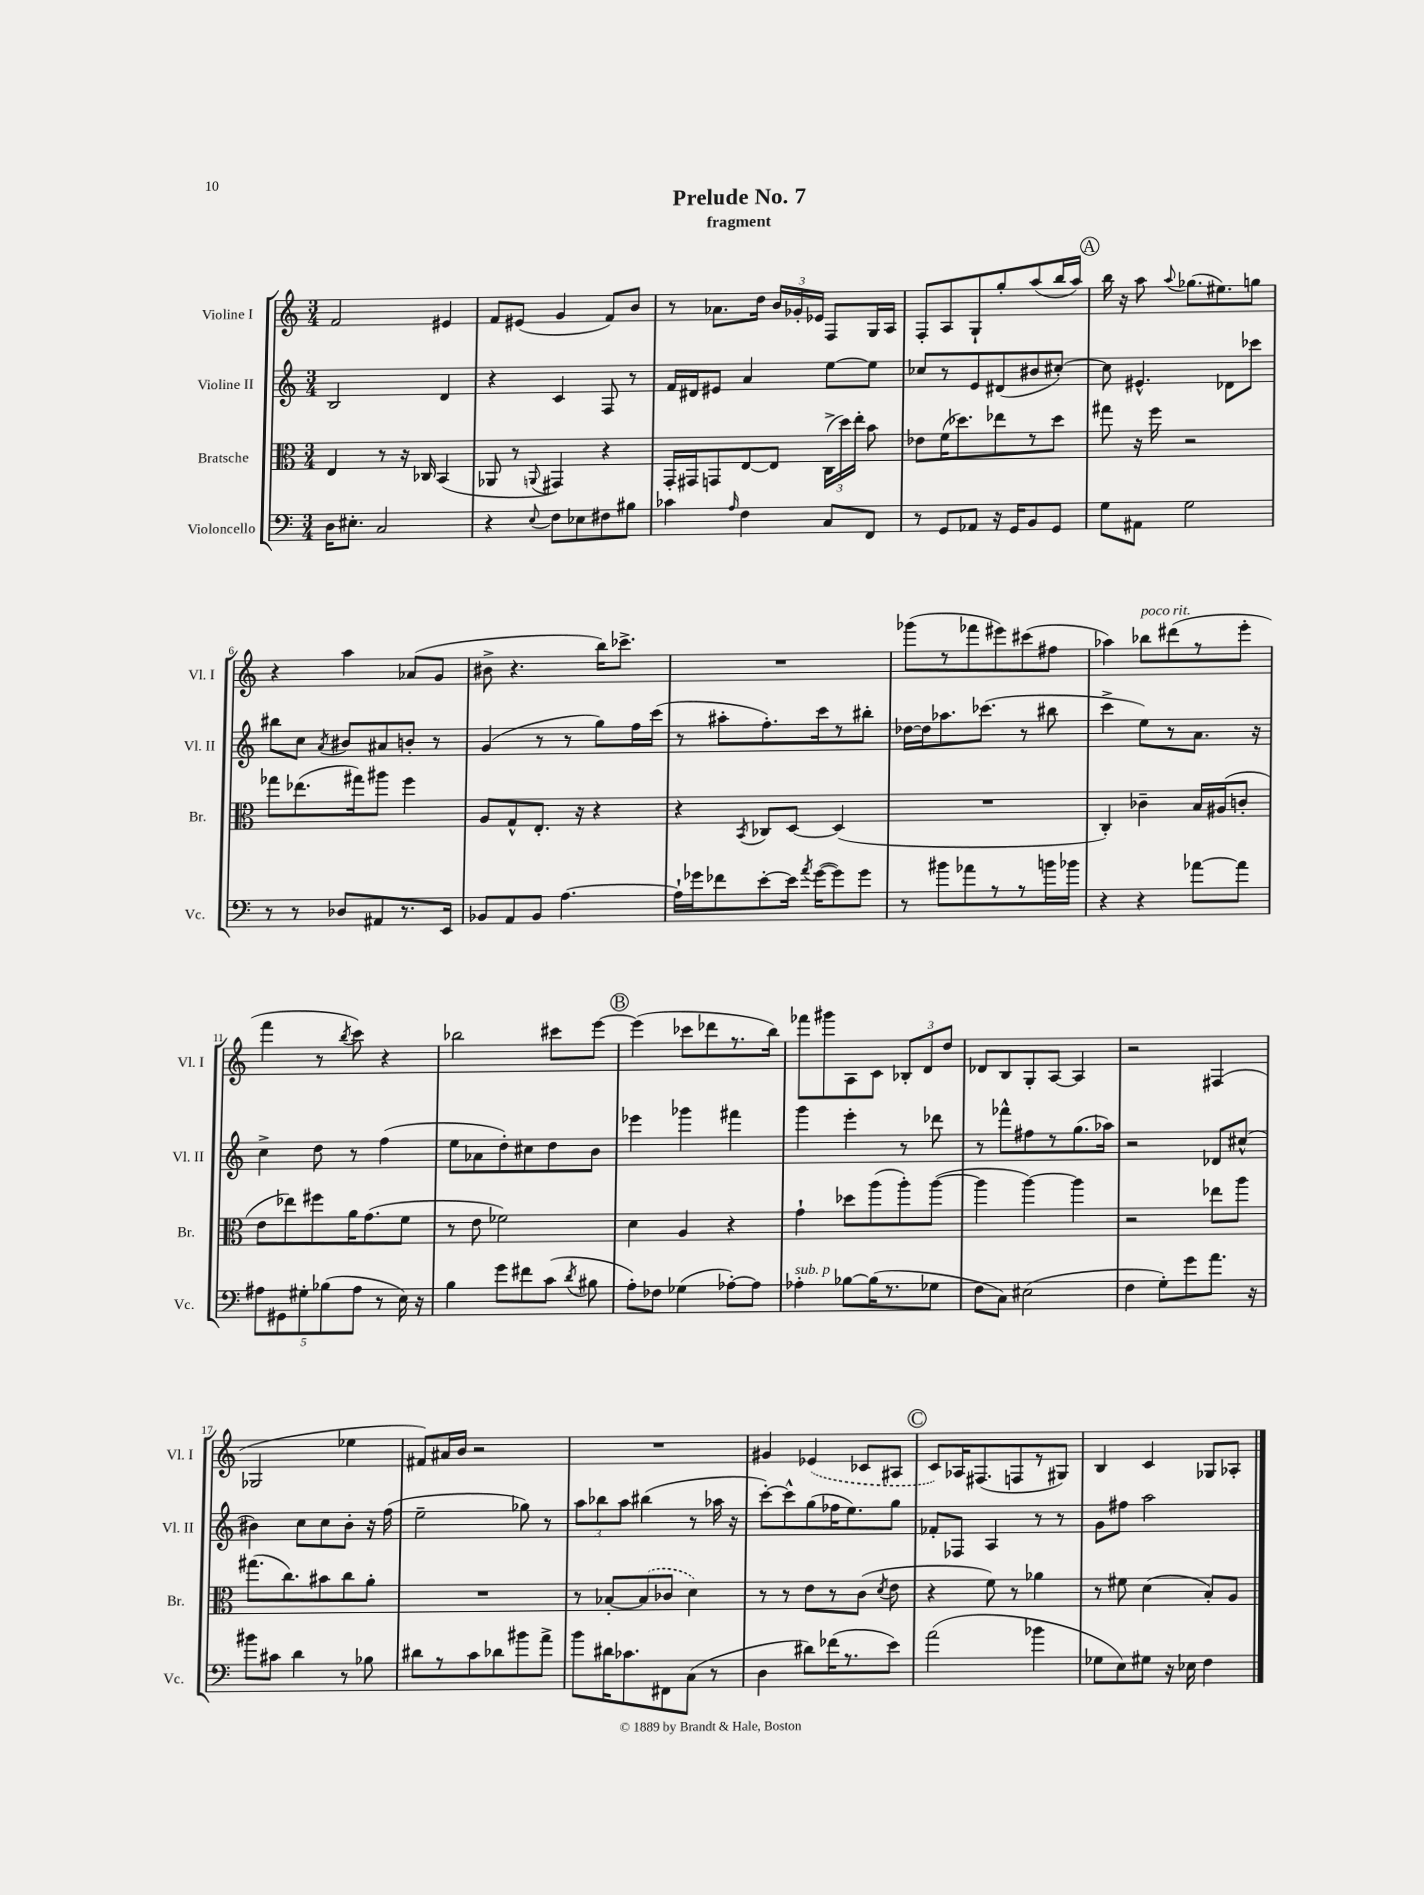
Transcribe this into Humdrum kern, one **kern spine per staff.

**kern	**kern	**kern	**kern
*part4	*part3	*part2	*part1
*staff4	*staff3	*staff2	*staff1
*I"Violoncello	*I"Bratsche	*I"Violine II	*I"Violine I
*I'Vc.	*I'Br.	*I'Vl. II	*I'Vl. I
*clefF4	*clefC3	*clefG2	*clefG2
*k[]	*k[]	*k[]	*k[]
*M3/4	*M3/4	*M3/4	*M3/4
=1	=1	=1	=1
16D\KL	4E/	2B/	2f/
8.E#X'\J	.	.	.
2C/	8r	.	.
.	16r	.	.
.	16C-X/	.	.
.	(4BB/	4d/	4e#X/
=2	=2	=2	=2
4r	8AA-X/	4r	8f/L
.	8r	.	(8e#X/J
8qqE/	8qqAAn/	.	.
8F\L	4GG#X/)	4c/	4g/
8E-X\	.	.	.
8F#X\	4r	8F/	8f/L)
8B#X\J	.	8r	8b/J
=3	=3	=3	=3
4c-X\	16GG'/LL	16f/LL	8r
.	16GG#X/J	16d#X/J	.
.	8GGn/	8e#X/J	8.a-X\L
16qqA/	.	.	.
4F\	[8E/	4a/	.
.	.	.	16dd\Jk
.	8E/J]	.	24b/LL
.	.	.	24g-X'/
.	.	.	24e-X/JJ
8C/L	(24C^\LL	[8ee\L	8F/L
.	24dd\)	.	.
.	24ee'\JJ	.	.
8FF/J	8b\	8ee\J]	16G/L
.	.	.	16A/JJ
=4	=4	=4	=4
8r	8e-X\L	8cc-X/L	8F'/L
8GG/L	(16f\K	8r	8A/
.	8.dd-X\)	.	.
8AA-X/J	.	8e/	8G`/
16r	8ee-X\	(8d#X/	8gg'/
16GG/KL	.	.	.
8BB/	8r	8b#X/	(8aa/
8GG/J	8dd-\J	[8cc#X'/J)	16bb/L
.	.	.	16aa/JJ)
!!LO:REH:place=s1:t=A
=5	=5	=5	=5
8G\L	8gg#X\	8cc#\]	16bb\
.	.	.	16r
8AA#X\J	16r	4.e#X^^/	8aa\
.	16ff\	.	.
.	.	.	8qqaa/
2G\	2r	.	(8.gg-X\L
.	.	.	8.ee#X\)
.	.	8d-X\L	.
.	.	8ccc-X\J	8ggn\J
!!LO:LB:g=z
=6	=6	=6	=6
8r	8gg-X\L	8bb#X\L	4r
8r	(8.ee-X\	8cc\J	.
.	.	8qa/	.
8D-X/L	.	8b#X/L	4aa\
.	16gg#X\k)	.	.
8AA#X/	8aa#X\J	8a#X/	.
8.r	4ff\	8bn'/J	(8a-X/L
.	.	8r	8g/J
16EE/Jk	.	.	.
=7	=7	=7	=7
8BB-X/L	8A/L	(4g/	8b#X^\
8AA/	8G^^/	.	4.r
8BB-/J	8.E'/J	8r	.
[4.A\	.	8r	.
.	16r	.	.
.	4r	8gg\L)	16bb\KL)
.	.	.	8.ccc-X^\J
.	.	16ff\L	.
.	.	(16ccc\JJ	.
=8	=8	=8	=8
16A`\LL]	4r	8r	2.r
16g-X\J	.	.	.
8f-X\	.	8aa#X'\L	.
.	8qBB/	.	.
[8e'\	8C-X/L	8.ff'\)	.
16e\Jk]	[8D/J	.	.
8qa/	.	.	.
([16g-\KL	.	16ccc\k	.
8g-\])	(4D/]	8r	.
8g-\J	.	8bb#X'\J	.
=9	=9	=9	=9
8r	2.r	[16dd-X\LL	(8ggg-X\L
.	.	16dd-\J]	.
8b#X\L	.	8.aa-X\	8r
8a-X\	.	.	8fff-X\
.	.	(8.ccc-X\J	.
8r	.	.	8eee#X\)
8r	.	8r	(8ccc#X\
16bn\L	.	8bb#X\	8ff#X\J
16b-X\JJ	.	.	.
=10	=10	=10	=10
4r	4C'/)	4ccc^\	4aa-X\)
!	!	!	!LO:TX:a:i:t=poco rit.
4r	4c-X~\	8ee\L)	8bb-X\L
.	.	8r	(8ddd#X\
[8a-X\L	16B/LL	8.a\J	8r
.	(16A#X/J	.	.
8a-\J]	8cn'/J	.	8eee'\J
.	.	16r	.
!!LO:LB:g=z
=11	=11	=11	=11
10A#X\L	8e\L	4cc^\	4fff\
10GG#X\	.	.	.
.	8ee-X\)	.	.
10G#X'\	.	.	.
.	8ff#X\	8dd\	8r
(10B-X\	.	.	.
.	.	.	8qbb/
.	16a\K	8r	8ccc\)
10A#\J	.	.	.
.	(8.g\	.	.
8r	.	(4ff\	4r
16E\)	8f\J	.	.
16r	.	.	.
=12	=12	=12	=12
4B\	8r	8ee\L	2bb-X\
.	8e\	8a-X\	.
8g\L	2f-X\)	8dd'\)	.
8f#X\	.	8cc#X\	.
(8c\J	.	8dd\	8ccc#X\L
8qd/	.	.	.
8B#X\	.	8b\J	[8eee\J
!!LO:REH:place=s1:t=B
=13	=13	=13	=13
8A'\L)	4d\	4eee-X\	(4eee\]
8F-X\J	.	.	.
(4G-X\	4A/	4ggg-X\	8ccc-X\L
.	.	.	8ddd-X\
[8A-X'\L)	4r	4fff#X\	8.r
8A-\J]	.	.	.
.	.	.	16bb\Jk)
=14	=14	=14	=14
!LO:TX:a:i:t=sub. p	!	!	!
4A-X'\	4g`\	4ggg\	8fff-X\L
.	.	.	8ggg#X\
[8B-X\L	8dd-X\L	4eee'\	8A\
(16B-\K]	(8aa\	.	8c\J
8.r	.	.	.
.	8aa'\)	8r	12B-X'/L
.	.	.	12d/
8G-X\J	([8aa\J	8ddd-X\	.
.	.	.	12dd/J
=15	=15	=15	=15
8F\L	4aa\]	8r	8d-X/L
8C\J)	.	8fff-X^^\L	8B/
(2E#X\	[4aa\)	8ff#X\	8G'/
.	.	8r	[8A/J
.	4aa\]	(8.gg\	4A/]
.	.	16aa-X\Jk)	.
=16	=16	=16	=16
4F\	2r	2r	2r
8G'\L)	.	.	.
8g\	.	.	.
8.a\J	8ee-X\L	8d-X/L	(4F#X/
.	8aa\J	(8cc#X^^/J	.
16r	.	.	.
!!LO:LB:g=z
=17	=17	=17	=17
8b#X\L	(8.gg#X\L	4b#X\)	2G-X/
8c#X\J	.	.	.
.	8.cc\)	.	.
4d\	.	8cc\L	.
.	8b#X\	8cc\	.
8r	8cc\	8b#'\J	4ee-X\
8B-X\	8a'\J	16r	.
.	.	(16ff\	.
=18	=18	=18	=18
8d#X\L	2.r	2ee~\	8f#X/L)
8r	.	.	16a#X/L
.	.	.	16b/JJ
8c\	.	.	2r
8d-X\	.	.	.
8b#X\	.	8gg-X\)	.
8a^\J	.	8r	.
=19	=19	=19	=19
8b\L	8r	12aa\L	2.r
.	.	12bb-X\	.
16d#X\K	[8B-X'/L	.	.
.	.	12aa\J	.
8.c-X\	.	.	.
.	(8B-/]	(4bb#X\	.
8FF#X\	8c-X/J	.	.
(8C\J	4d\)	8r	.
8r	.	16aa-X\	.
.	.	16r	.
=20	=20	=20	=20
4D\	8r	[8ccc'\L)	4g#X/
.	8r	8ccc^^\]	.
8d#X\L)	8e\L	(8gg\	(4e-X/
(16f-X\K	8r	16ff-X\K	.
8.r	.	8.ee\)	.
.	(8c\J	.	8c-X/L
.	8qd/	.	.
8e\J)	8e\	8gg\J	8A#X/J
!!LO:REH:place=s1:t=C
=21	=21	=21	=21
(2a\	4r	8f-X'/L	8c/L)
.	.	8F-X/J	16A-X/K
.	.	.	(8.F#X/
.	8f\)	4A/	.
.	8r	.	8Fn/
4b-X\	4a-X\	8r	8r
.	.	8r	8G#X/J)
=22	=22	=22	=22
8G-X\L	8r	8g\L	4B/
8E\)	8f#X\	8ff#X\J	.
8G#X\J	(4d\	2aa\	4c/
16r	.	.	.
16E-X\	.	.	.
4F\	8B'/L)	.	8G-X/L
.	8A/J	.	8A-X'/J
==	==	==	==
*-	*-	*-	*-
